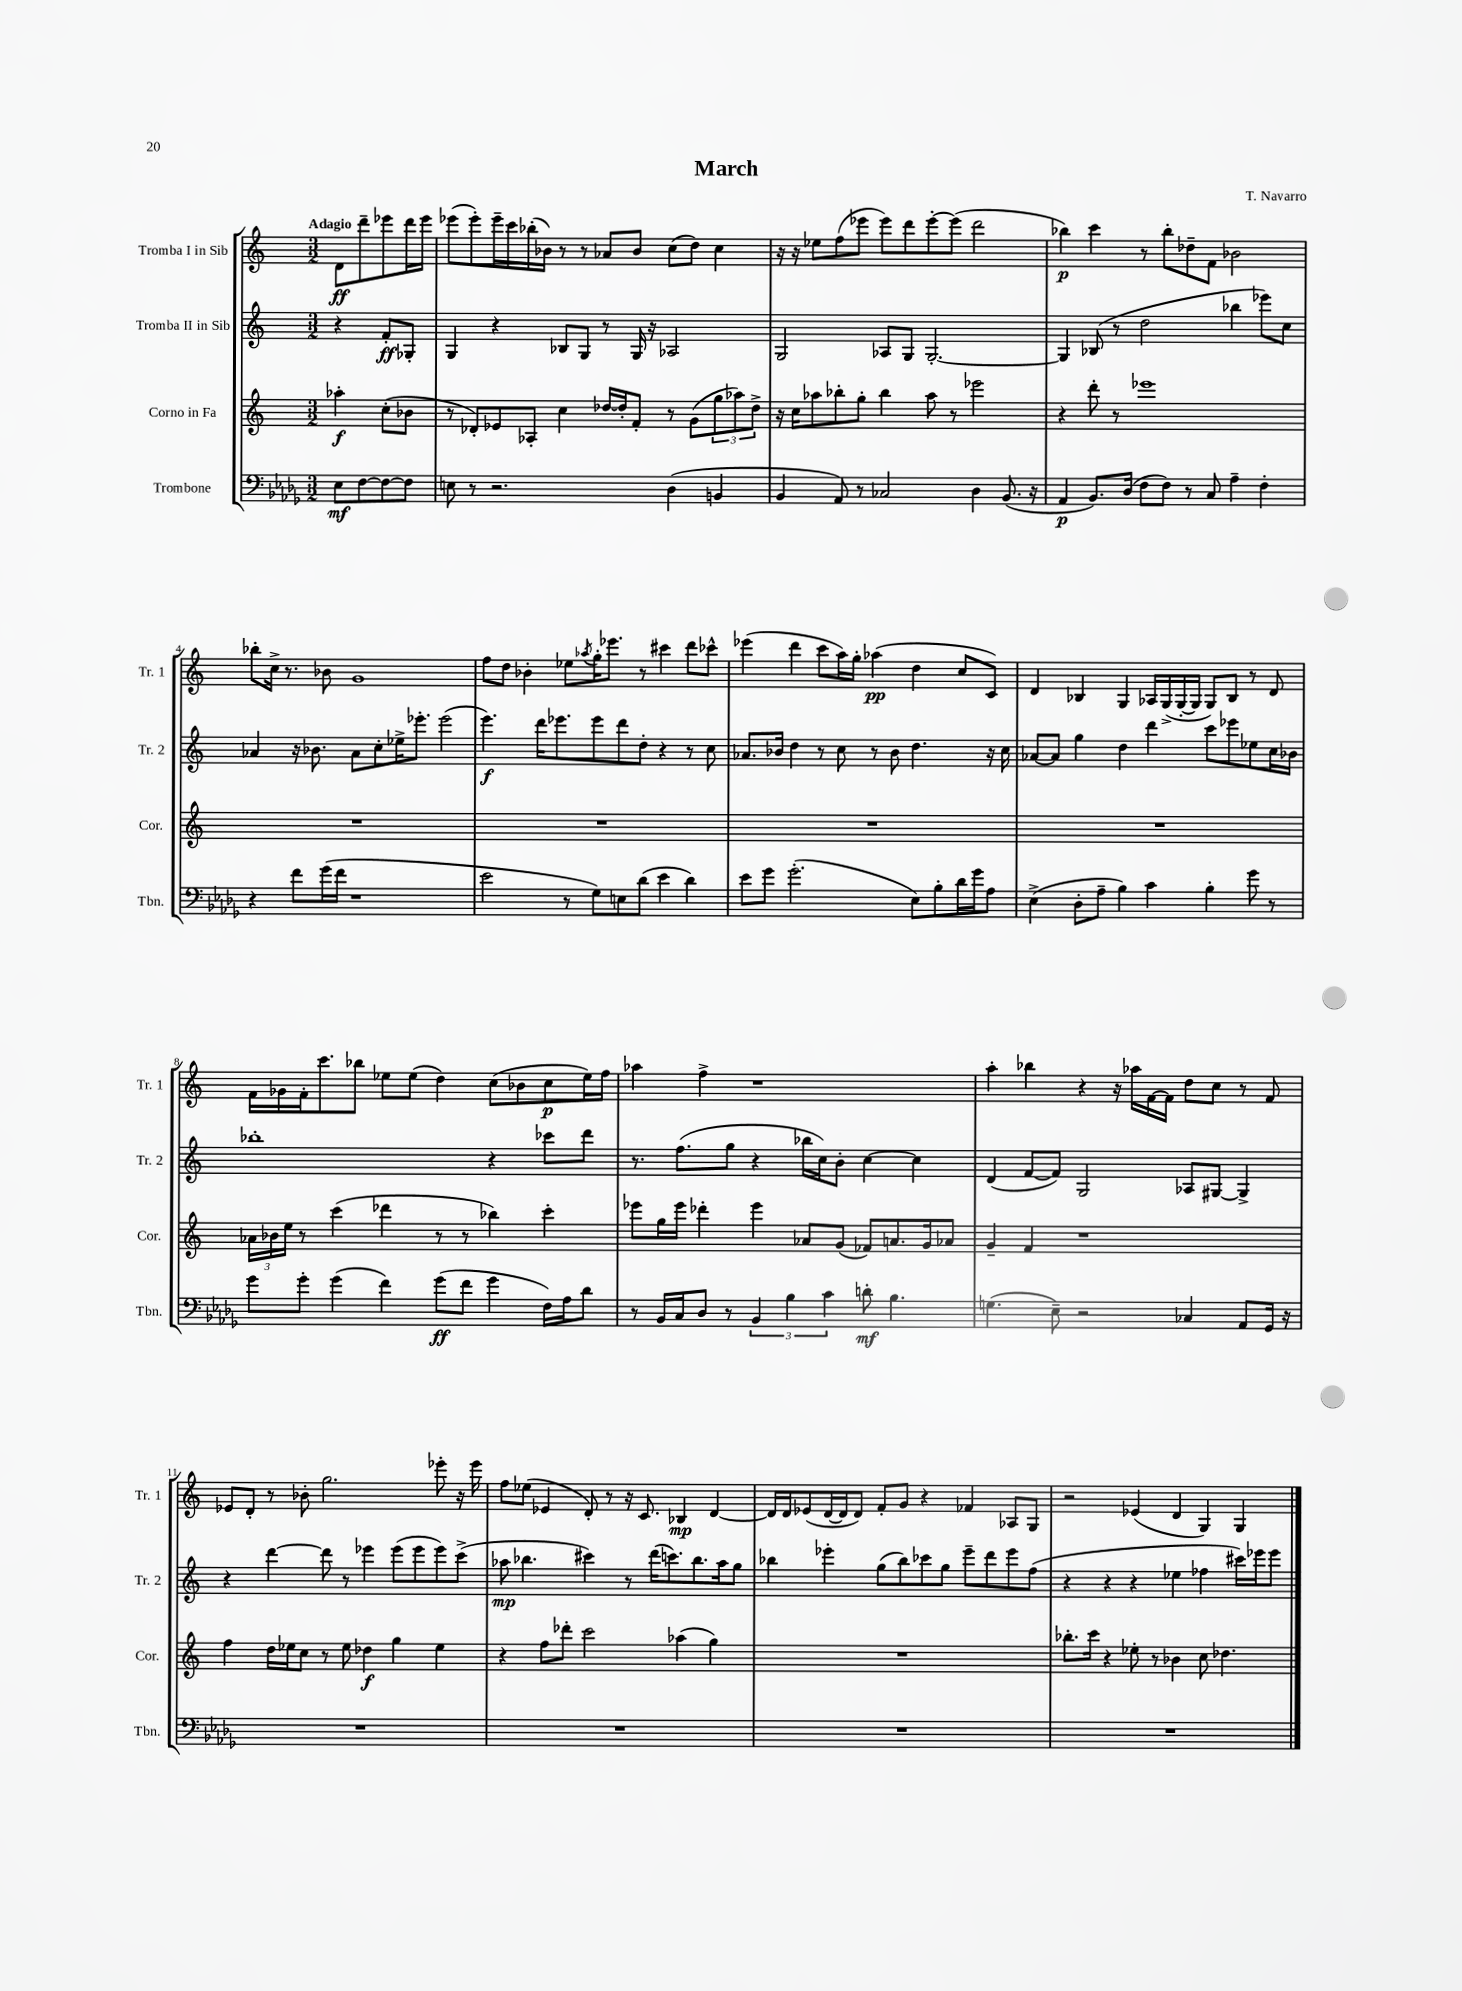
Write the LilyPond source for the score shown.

\header { title = "March" composer = "T. Navarro" }
<<
\new StaffGroup <<
\new Staff = "s0" \with { instrumentName = "Tromba I in Sib" shortInstrumentName = "Tr. 1" } {
    \clef treble \key c \major \numericTimeSignature \time 3/2 \partial 2 \tempo "Adagio"
    d'8\ff d'''8-- ees'''8 d'''16 ees'''16 |
    ees'''8( ees'''8-.) ees'''16-- c'''16 bes''16-.( bes'16) r8 r8 aes'8 bes'8 c''8( d''8) c''4 |
    r16 r16 ees''8 f''8( ees'''8 ees'''8) d'''8 ees'''8~-. ees'''8( d'''2 |
    bes''4\p) c'''4 r8 bes''8-. des''8-- f'8 bes'2 |
    bes''8-. c''16-> r8. bes'8 g'1 |
    f''8 d''8 bes'4-. ees''8 \acciaccatura { aes''8 } g''16-. ees'''8. r8 cis'''4 d'''8 ces'''8-^ |
    ees'''4( d'''4 c'''8 a''16) g''16-. aes''4\pp( d''4 c''8 c'8) |
    d'4 bes4 g4 aes16 g16->( g16~-. g16 g8) bes8 r8 d'8 |
    f'16 ges'16 f'16-. c'''8. bes''8 ees''8 ees''8( d''4) c''8( bes'8 c''8\p ees''16) f''16 |
    aes''4 f''4-> r1 |
    a''4-. bes''4 r4 r16 aes''16 f'16~ f'16 d''8 c''8 r8 f'8 |
    ees'8 d'8-. r8 bes'8-. g''2. ees'''8-. r16 ees'''16 |
    f''8 ees''8( ees'4 d'8-.) r8 r16 c'8. bes4\mp d'4~ |
    d'16 d'16 ees'8( d'16~ d'16 d'8) f'8-. g'8 r4 fes'4 aes8 g8 |
    r2 ees'4( d'4 g4) g4 \bar "|." |
}
\new Staff = "s1" \with { instrumentName = "Tromba II in Sib" shortInstrumentName = "Tr. 2" } {
    \clef treble \key c \major \numericTimeSignature \time 3/2 \partial 2
    r4 f'8-.\ff ges8-. |
    g4 r4 bes8 g8 r8 g16 r16 aes2 |
    g2 aes8 g8 g2.~-. |
    g4 bes8( r8 d''2 bes''4 ees'''8) c''8 |
    aes'4 r16 bes'8. aes'8 c''8-. ees''16-> ees'''8.-. ees'''2( |
    e'''4.\f) d'''16 ees'''8. ees'''8 d'''8 d''8-. r4 r8 c''8 |
    aes'8. bes'16 d''4 r8 c''8 r8 bes'8 d''4. r16 c''16 |
    aes'8~ aes'8 g''4 d''4 d'''4 c'''8 ees'''8 ees''8 c''16 bes'16 |
    bes''1-. r4 ces'''8 d'''8 |
    r8. f''8.( g''8 r4 bes''16 c''16) b'8-. c''4~ c''4 |
    d'4( f'8~ f'8) g2 aes8 gis8~ gis4-> |
    r4 d'''4~ d'''8 r8 ees'''4 ees'''8( ees'''8 ees'''8) c'''8->( |
    aes''8\mp bes''4. cis'''4) r8 d'''16( c'''8.) bes''8. aes''16 g''8 |
    bes''4 ees'''4-. g''8( bes''8) ces'''8 g''8 ees'''8-- d'''8 ees'''8 f''8( |
    r4 r4 r4 ees''4 fes''4 cis'''16) ees'''16 ees'''8 \bar "|." |
}
\new Staff = "s2" \with { instrumentName = "Corno in Fa" shortInstrumentName = "Cor." } {
    \clef treble \key c \major \numericTimeSignature \time 3/2 \partial 2
    aes''4-.\f c''8-.( bes'8 |
    r8 des'8-.) ees'8 aes8-. c''4 des''16~ des''16-. f'8-. r8 g'8( \tuplet 3/2 { g''8 aes''8) des''8-> } |
    r16 c''16 aes''8 bes''8-. g''8-. bes''4 aes''8 r8 ees'''2 |
    r4 d'''8-. r8 ees'''1 |
    R1. |
    R1. |
    R1. |
    R1. |
    \tuplet 3/2 { aes'16 bes'16 e''16 } r8 c'''4( des'''4 r8 r8 bes''4) c'''4-. |
    ees'''8 g''16 ees'''16 des'''4-. ees'''4 aes'8 g'8( fes'8) a'8. g'16 aes'8 |
    g'4-- f'4 r1 |
    f''4 d''16 ees''16 c''8 r8 ees''8 des''4\f g''4 ees''4 |
    r4 f''8 des'''8-. c'''2 aes''4( g''4) |
    R1. |
    bes''8.-. c'''16 r4 ees''8-. r8 bes'4 c''8 des''4. \bar "|." |
}
\new Staff = "s3" \with { instrumentName = "Trombone" shortInstrumentName = "Tbn." } {
    \clef bass \key des \major \numericTimeSignature \time 3/2 \partial 2
    ees8\mf f8~ f8~ f8 |
    e8 r8 r2. des4( b,4 |
    bes,4 aes,8) r8 ces2 des4 bes,8.( r16 |
    aes,4\p bes,8.) des16( f8 f8) r8 c8 aes4-- f4-. |
    r4 f'8 ges'16( f'16 r1 |
    ees'2 r8 ges8) e8 des'8( ees'4 des'4) |
    ees'8 ges'8 ges'2.-.( ees8) bes8-. des'16 ges'16 aes8 |
    ees4->( des8-. aes8-- bes4) c'4 bes4-. ges'8 r8 |
    ges'8 ges'8-. ges'4( f'4) ges'8\ff( f'8 ges'4 f16) aes16 des'8 |
    r8 bes,16 c16 des8 r8 \tuplet 3/2 { bes,4 bes4 c'4 } d'8-.\mf bes4. |
    g4.( ees8--) r2 ces4 aes,8 ges,16 r16 |
    R1. |
    R1. |
    R1. |
    R1. \bar "|." |
}
>>
>>
